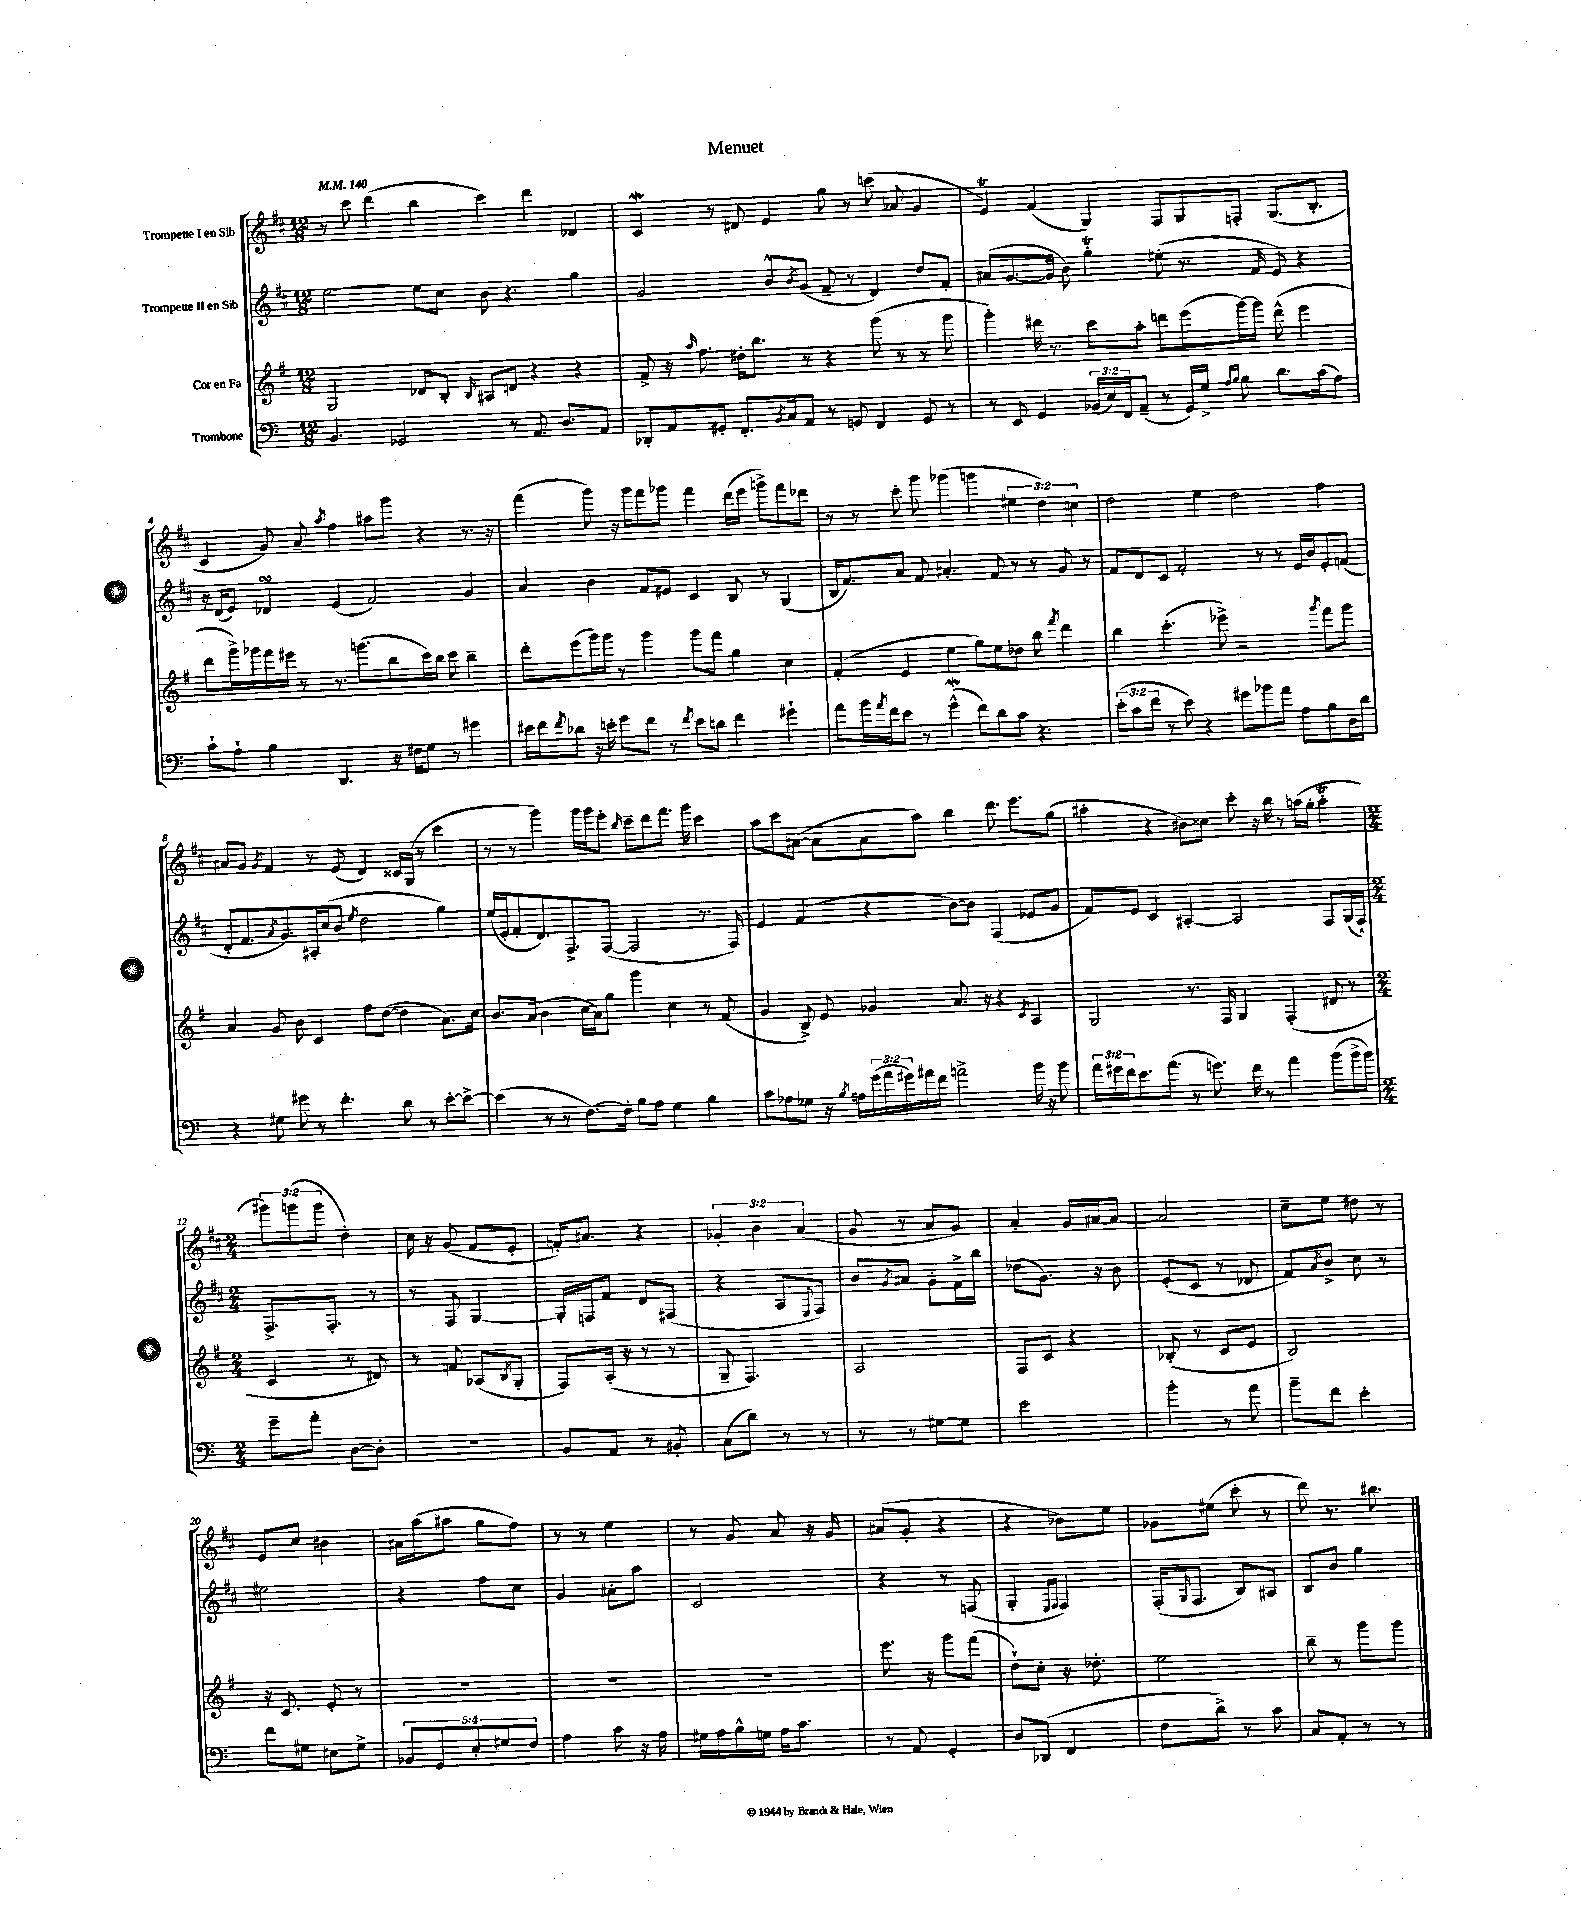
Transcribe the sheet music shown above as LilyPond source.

\header { title = "Menuet" }
<<
\new StaffGroup <<
\new Staff = "s0" \with { instrumentName = "Trompette I en Sib" } {
    \clef treble \key d \major \numericTimeSignature \time 12/8 \override Staff.TupletNumber.text = #tuplet-number::calc-fraction-text \tempo 4 = 140
    r8 cis'''8 d'''4( b''4 cis'''4) d'''4 des'4 |
    cis'4\mordent r8 dis'8 e'4 g''8 r8 c'''8( aes'8 g'4 |
    e'4\trill) fis'4( g4) fis8 g8 f8-. g8.( b8.-. |
    cis'4 g'8) a'8-- \acciaccatura { a''8 } fis''4 ais''8 g'''8 r4 r8. r16 |
    fis'''4( g'''8) r16 g'''16 fis'''8 ges'''8 fis'''4 d'''16( e'''16 g'''8->) fis'''8 des'''8 |
    r8 r8 cis'''8-. g'''8 ges'''4( g'''4 \tuplet 3/2 { eis''4 d''4) c''4 } |
    d''2 e''4 d''2 fis''4 |
    ais'8 g'8 \acciaccatura { g'8 } fis'4 r8 e'8( d'4) cisis'16 g16( r8 cis'''4 |
    r8 r8 g'''4) g'''16 g'''16 e'''8-. \grace { b''16 } cis'''8-- d'''8 fis'''8. g'''16 cis'''4 |
    a''8 cis'''8 ais'8~( ais'8 ais'8 a''8) b''4 d'''8. e'''8. g''8( |
    ais''4-. r4 bis'8) cisis''8 cis'''8-. r16 b''16 r8 a''16( g''16-. a''4-.\trill |
    \numericTimeSignature \time 2/4 \tuplet 3/2 { gis'''8) g'''8( g'''8 } d''4-.) |
    cis''16 r16 g'8( fis'8 e'8-. |
    f'16-.) ais'8. r4 |
    \tuplet 3/2 { ges'4-. b'4 a'4( } |
    g'8 r8 a'8 g'8) |
    a'4-. g'16 ais'16~ ais'8~ |
    ais'2 |
    cis''8-- e''8 dis''8 r8 |
    e'8 cis''8 bis'4 |
    ais'16 a''16( ais''8 g''8 fis''8) |
    r8 r8 e''4 |
    r8 g'8 a'8 r16 g'16 |
    ais'8( g'8-. r4 |
    r4 bes'8) e''8 |
    ges'8 eis''8( cis'''8-. r8 |
    d'''8) r8. bis''8. \bar "|." |
}
\new Staff = "s1" \with { instrumentName = "Trompette II en Sib" } {
    \clef treble \key d \major \numericTimeSignature \time 12/8
    e''2~ e''8 cis''8 b'8 r4. g''4 |
    g'2 b'8-^ \acciaccatura { b'8 } g'8( fis'8-- r8 d'4) d''8 fis'8-. |
    ais'8( g'8.~ g'16 b'8) g''4-.\trill eis''8-.( r8. fis'16 e'8) r4 |
    r16 d'16( e'8) des'4\turn e'4( fis'2) g'4 |
    a'4 b'4 fis'8 eis'8 cis'4 b8 r8 g4( |
    b16 fis'8.) a'8 fis'8 ais'4.-. fis'8 r8 r8 g'8 r8 |
    fis'8 d'8 cis'8 fis'2-. r8 r8 e'16 b'16 e'8-. f'8( |
    d'8-. fis'8. \acciaccatura { a'8 } g'8.) ais16-. cis''16( b'8 \acciaccatura { e''8 } d''2 g''4) |
    e''16( e'16-. fis'8-. d'8.) fis8.-> fis8~( fis2 r8. fis16) |
    e'4 fis'4( r4 b'8~) b'8 fis4( ees'8 g'8 |
    fis'8) e'8 cis'4 ais4~-. ais2 fis8 g16( fis16-!) |
    \numericTimeSignature \time 2/4 fis8.-> fis8.-. r8 |
    r8 fis8 g4~ |
    g16-. f16 fis'8 d'8 fis8( |
    r4 a8 \appoggiatura { e8 } fis8) |
    b'8 \acciaccatura { g'8 } ais'8 g'8-. fis'16-> b''16 |
    des''8( g'8.) r16 b'8 |
    e'8-.( cis'8 r8 des'8 |
    fis'8) \acciaccatura { a'8 } b'8-> cis''8 r8 |
    eis''2 |
    r4 fis''8 cis''8 |
    g'4 ais'8-. a''8 |
    cis'2 |
    r4 r8 f8( |
    g4-. \grace { e16 fis16 } fis4) |
    fis16-.( \grace { g16 } fis8. b8) ais8 |
    b8 b'8 g''4 \bar "|." |
}
\new Staff = "s2" \with { instrumentName = "Cor en Fa" } {
    \clef treble \key g \major \numericTimeSignature \time 12/8
    g2 des'8 b8-. \grace { b16 } ais8 d'8 r4 r4 |
    fis'8-> r16 \grace { a''16 } fis''8. dis''16-. b''8. r8 r4 g'''8( r8 r8 g'''8 |
    g'''4-.) dis'''16 r8. c'''8 a''8-. d'''8 e'''8( g'''16~) g'''16 d'''8-^( e'''4 |
    d'''8 g'''16->) ges'''16 fis'''16 eis'''16 r8 r8. g'''8.( b''8 c'''16) b''16 c'''8 b''4-- |
    d'''8-. e'''8( g'''16) g'''16 r8 g'''4 g'''8 fis'''8 g''4 c''4 |
    fis'4-.( e'4 e''4 g''8) e''8 des''8 b''8 \acciaccatura { fis'''8 } d'''4 |
    b''4 c'''4.-.( ees'''8->) r2 \acciaccatura { g'''8 } fis'''8 g'''8 |
    a'4 g'8 b'8 c'4 fis''8 d''8~( d''4 a'8.) c''16 |
    b'8. a'16( b'4 c''16 a'16) g''8 g'''4 c''4 r8 fis'8( |
    g'4 b8->) e'8 ges'4 a'8. r16 r4 \acciaccatura { c'8 } a4 |
    g2 r8. fis16 g4 fis4-.( dis'8 r8 |
    \numericTimeSignature \time 2/4 c'4 r8 dis'8) |
    r8 f'8 aes8( \acciaccatura { b8 } g8-. |
    fis8) a16-.( r16 r8 r8 |
    g8-- fis4.) |
    a2 |
    fis8 c'8 r4 |
    bes8-.( r8 c'8 e'8 |
    b2) |
    r16 c'8. e'8-. r8 |
    R2 |
    R2 |
    R2 |
    e'''8. r16 g'''8 fis'''8( |
    d''8-!) c''8-. r16 des''8.-. |
    e''2 |
    b''8-- r8 g'''8 g'''8 \bar "|." |
}
\new Staff = "s3" \with { instrumentName = "Trombone" } {
    \clef bass \key c \major \numericTimeSignature \time 12/8 \override Staff.TupletNumber.text = #tuplet-number::calc-fraction-text
    b,4. ges,2 r8 a,8. d8. a,8 |
    des,8-. a,8 gis,8-. f,8.-. \acciaccatura { b,8 } c16 a,8 r8 g,8 f,4 g,8 r8 |
    r8 e,8 g,4 \tuplet 3/2 { bes,16( e16) f,16 } a,8--( r8 g,16) g16-> \grace { a16 b16 } b8 d'8. c'16( a8) |
    c'8-! a8-! b4 d,4. r16 fis16 g8 r8 gis'4 |
    eis'16 f'16 \acciaccatura { f'8 } des'8 r16 e'16-. g'8 f'8 r8 \acciaccatura { f'8 } e'8 d'8 f'4 gis'4-! |
    a'8 b'16 \acciaccatura { a'8 } f'16 e'8 r8 g'4-^\mordent( f'8) d'8 c'8 r4. |
    \tuplet 3/2 { e'8-.( c'8 f'8 } r8 e'8) r4 gis'8 bes'8 a'8 a8 b8 d16 d'16 |
    r4 gis8 gis'8 r8 f'4.-. d'8 r8 e'8~-. e'8~-> |
    e'4( r8 r8 f8.~) f16-. b8 a8 g4 b4 |
    c'8 aes8 ges8 r16 \acciaccatura { b8 } a16 \tuplet 3/2 { g'16( a'16 gis'16) } ais'16 f'16 a'2-> b'16 r16 b'8 |
    \tuplet 3/2 { a'16 gis'16 f'16 } e'8. a'8.( r8 g'8.) f'16 r8 a'4 b'8( b'16-> b'16) |
    \numericTimeSignature \time 2/4 g'8-- a'8-. d8~ d8-. |
    R2 |
    b,8 a,8 r8 bis,8-. |
    c8( d'8) r8 r8 |
    r8 r8 gis8~ gis8 |
    e'2 |
    b'4-. r8 a'8 |
    b'8-- f'8 e'4-. |
    f'8 gis8 eis8 gis8-> |
    \tuplet 5/4 { bes,8 g,8 e8-. gis8 f8 } |
    a4 c'8 r16 a16 |
    gis16 a16 b16-^ g16 a16 c'8. |
    r8 a,8 g,4-. |
    d8 des,8( f,4 |
    f8 d'8->) r8 c'8 |
    c8 a,8-. r8 r8 \bar "|." |
}
>>
>>
